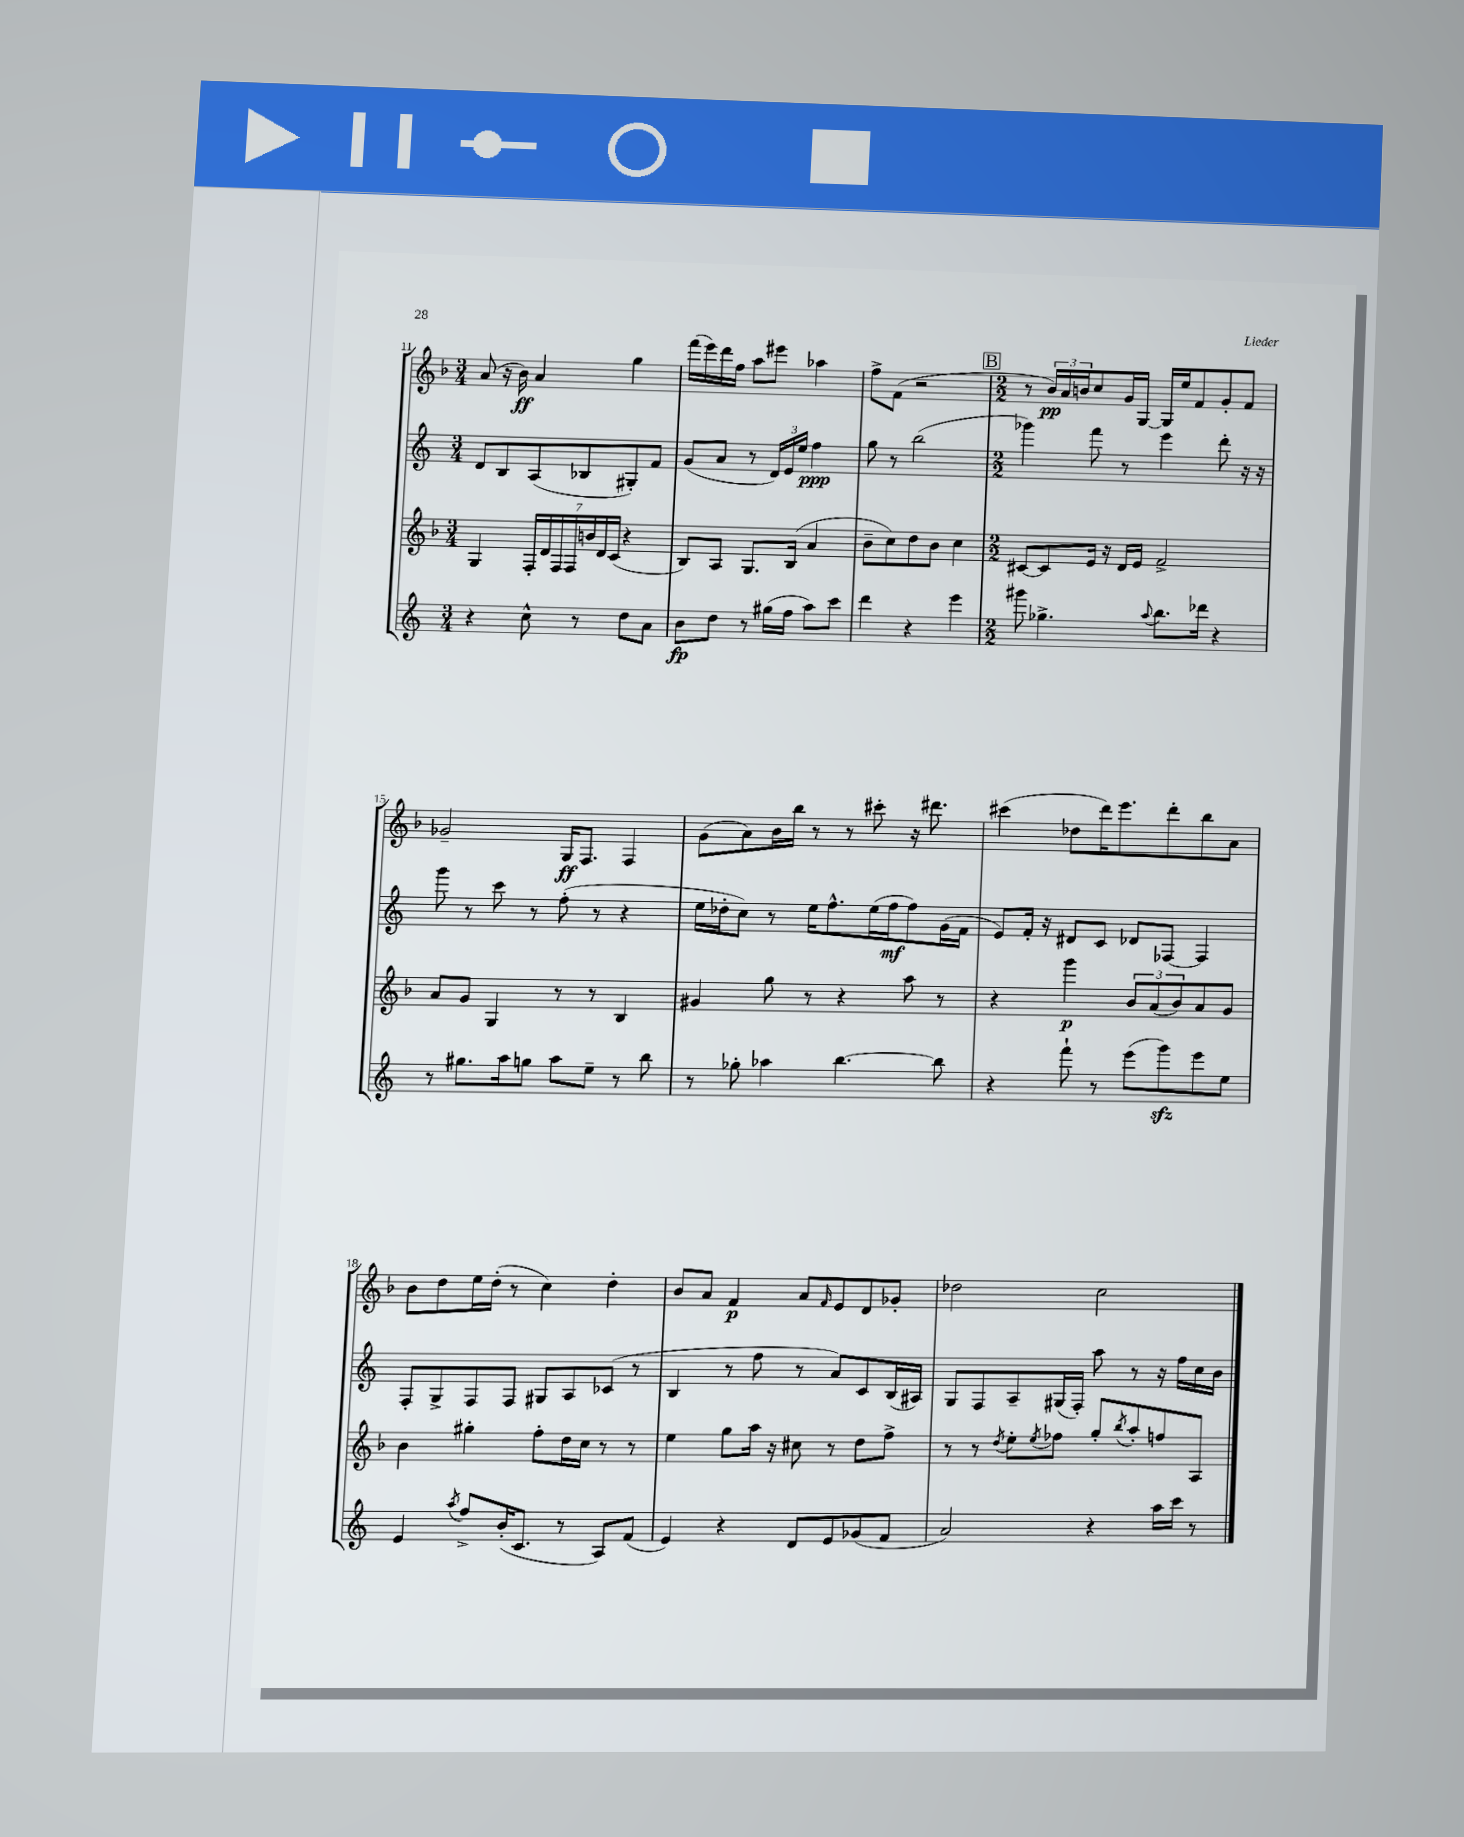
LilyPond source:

<<
\new StaffGroup <<
\new Staff = "s0" {
    \clef treble \key f \major \numericTimeSignature \time 3/4
    a'8( r16 bes'16\ff) a'4 g''4 |
    f'''16( e'''16) d'''16 f''16 a''8 eis'''8 aes''4 |
    f''8-> f'8( r2 |
    \mark \markup { \box "B" } \numericTimeSignature \time 2/2 r8 \tuplet 3/2 { bes'16\pp) a'16 b'16 } c''8 g'16 g16~ g16 e''16 f'8 g'8-. f'8 |
    ges'2-- g16\ff f8. f4 |
    g'8( a'8) bes'16 bes''16 r8 r8 cis'''8-. r16 dis'''8. |
    cis'''4( des''8 d'''16) e'''8. d'''8-. bes''8 a'8 |
    bes'8 d''8 e''16 d''16-.( r8 c''4) d''4-. |
    bes'8 a'8 f'4\p a'8 \grace { f'16 } e'8 d'8 ges'8-. |
    des''2 c''2 \bar "|." |
}
\new Staff = "s1" {
    \clef treble \key c \major \numericTimeSignature \time 3/4
    d'8 b8 a8( bes8 gis8-.) f'8 |
    g'8( a'8 r8 \tuplet 3/2 { d'16) e'16 e''16 } f''4\ppp |
    g''8 r8 b''2( |
    \mark \markup { \box "B" } \numericTimeSignature \time 2/2 ges'''4) f'''8 r8 e'''4 d'''8-. r16 r16 |
    g'''8 r8 c'''8 r8 f''8-.( r8 r4 |
    e''16 des''16-. c''8) r8 e''16 f''8.-^ e''16( f''16\mf f''8) g'16( f'16 |
    e'8) f'16-. r16 dis'8 c'8 des'8 fes8~ fes4 |
    f8-. g8-> f8 f8 gis8 a8 ces'8( r8 |
    b4 r8 f''8 r8 a'8) c'8 b16( ais16) |
    g8 f8 a8-- gis16( f16-.) a''8 r8 r16 f''16 c''16 b'16 \bar "|." |
}
\new Staff = "s2" {
    \clef treble \key f \major \numericTimeSignature \time 3/4
    g4 \tuplet 7/4 { f16-. d'16 f16 f16 b'16 d'16 c'16( } r4 |
    bes8) a8 g8. bes16( a'4 |
    bes'8-- c''8) d''8 bes'8 c''4 |
    \mark \markup { \box "B" } \numericTimeSignature \time 2/2 cis'8~ cis'8 e'16 r16 d'16 e'16 f'2-> |
    a'8 g'8 g4 r8 r8 bes4 |
    gis'4 g''8 r8 r4 a''8 r8 |
    r4 g'''4\p \tuplet 3/2 { bes'8 a'8( bes'8) } a'8 g'8 |
    bes'4 gis''4-. f''8-. d''16 c''16 r8 r8 |
    e''4 g''8 a''16 r16 cis''8 r8 d''8 f''8-> |
    r8 r8 \acciaccatura { d''8 } e''8-. \acciaccatura { e''8 } fes''8 g''8-. \acciaccatura { bes''8 } a''8-. f''8 a8 \bar "|." |
}
\new Staff = "s3" {
    \clef treble \key c \major \numericTimeSignature \time 3/4
    r4 c''8-^ r8 d''8 a'8 |
    b'8\fp d''8 r8 gis''16( f''16 a''8) c'''8 |
    d'''4 r4 e'''4 |
    \mark \markup { \box "B" } \numericTimeSignature \time 2/2 gis'''8 ges''4.-> \appoggiatura { a''8 } b''8. des'''16 r4 |
    r8 gis''8. a''16 g''8 a''8 e''8-- r8 b''8 |
    r8 ges''8-. aes''4 b''4.~ b''8 |
    r4 f'''8-! r8 e'''8( g'''8\sfz) e'''8 e''8 |
    e'4 \acciaccatura { a''8 } f''8-> b'16-.( c'8. r8 a8) f'8( |
    e'4) r4 d'8 e'8 ges'8( f'8 |
    a'2) r4 a''16 c'''16 r8 \bar "|." |
}
>>
>>
\layout { \context { \Score currentBarNumber = #11 } }
